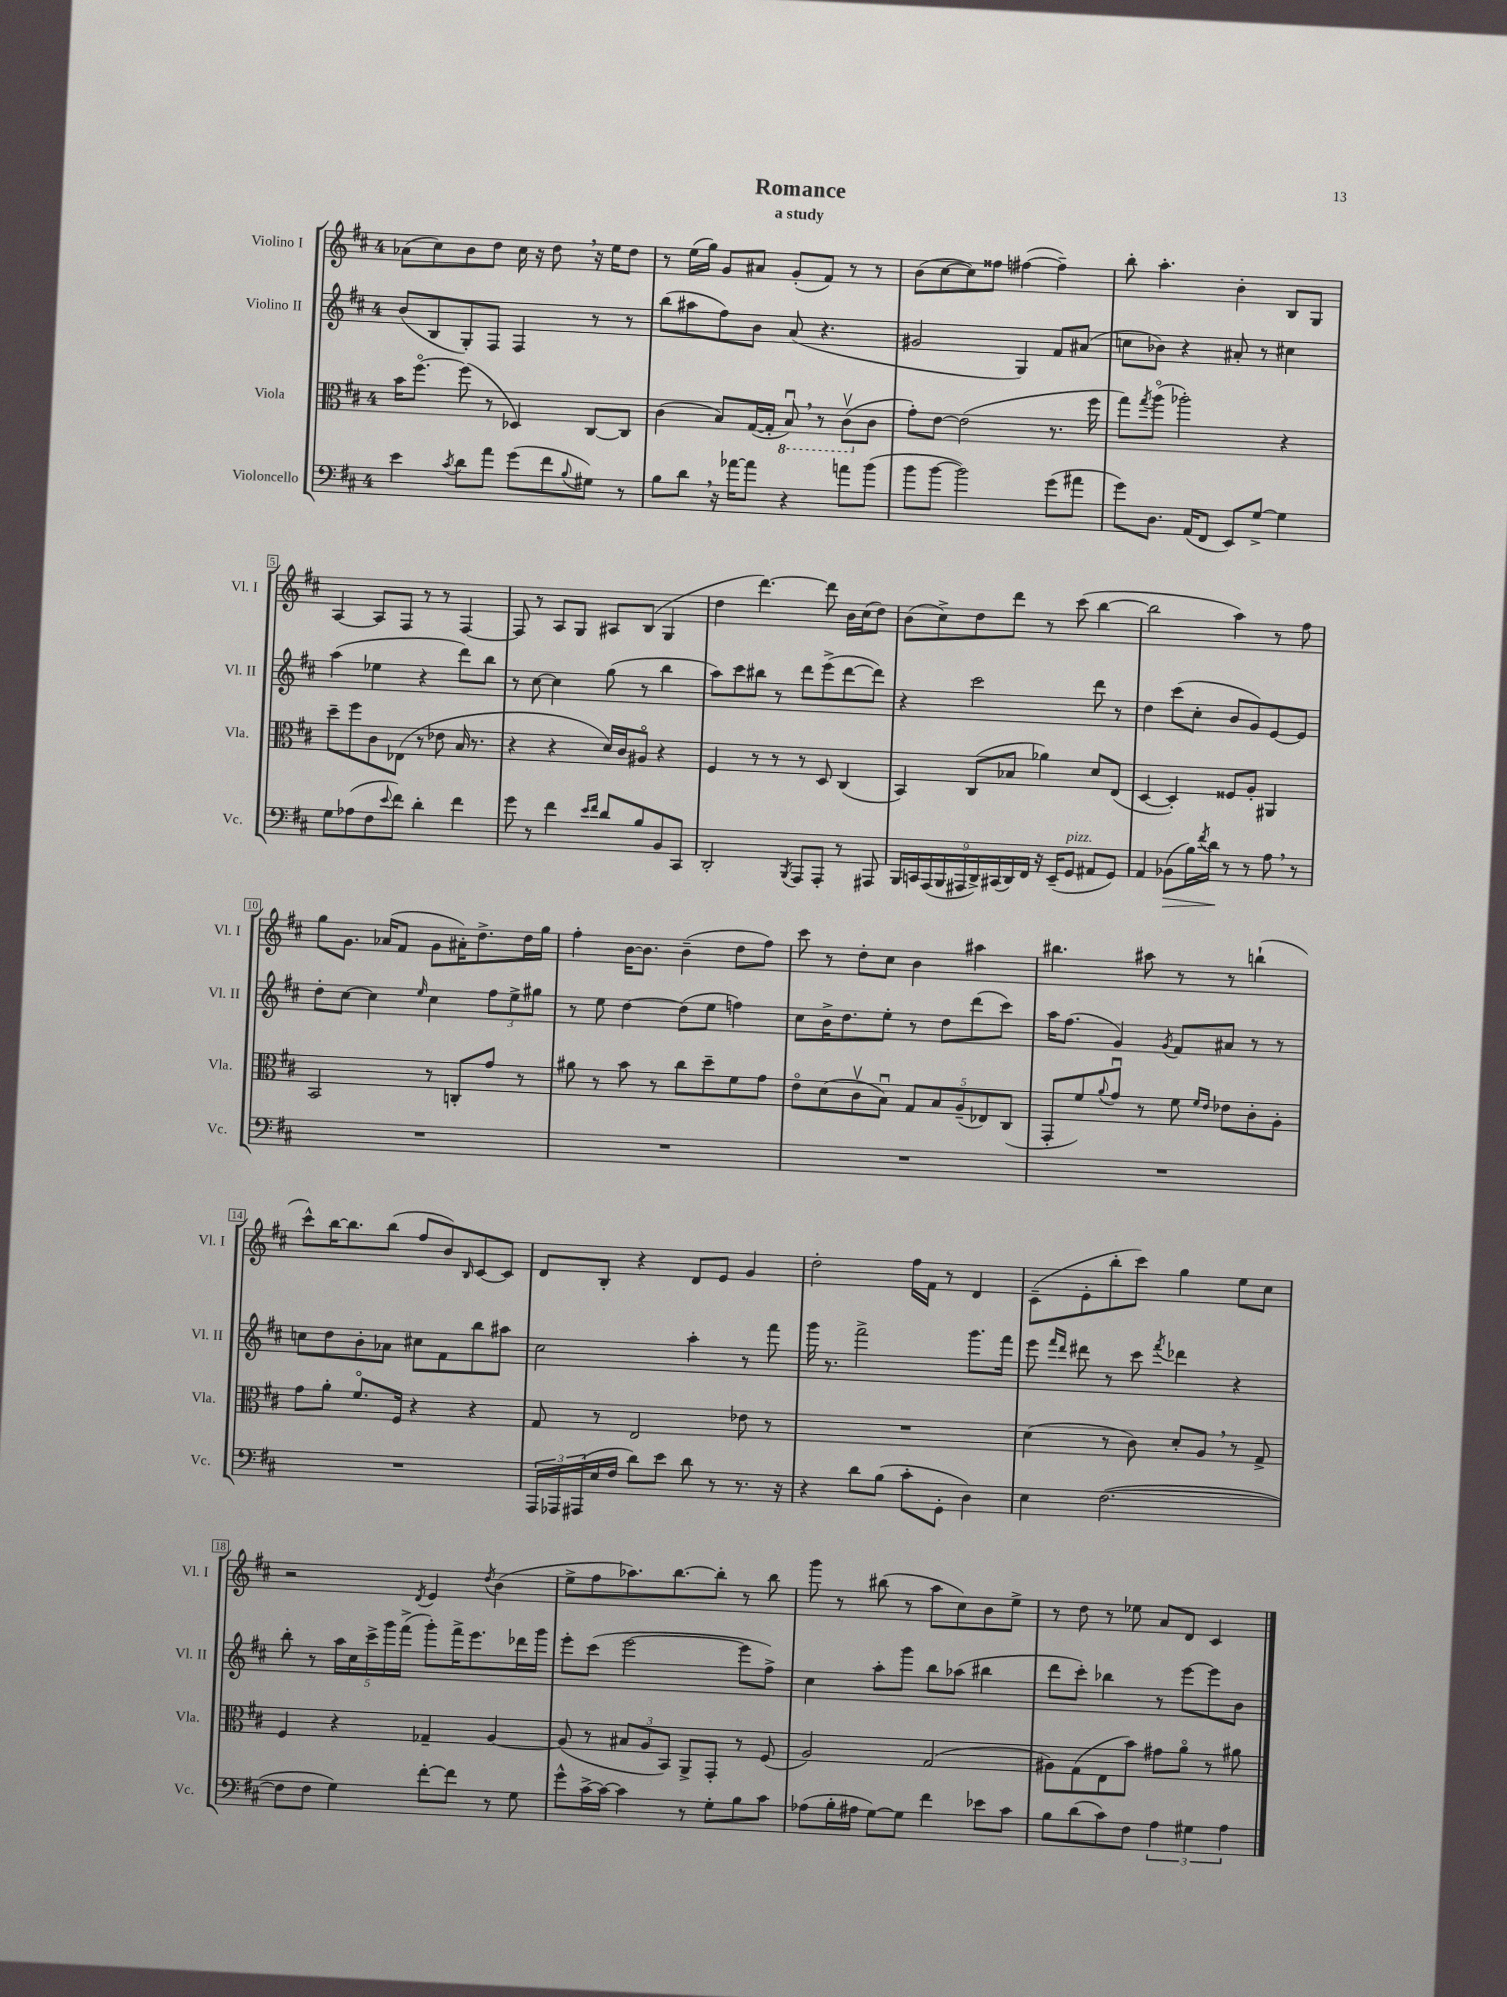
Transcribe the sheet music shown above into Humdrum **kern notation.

**kern	**dynam	**kern	**kern	**kern
*part4	*part4	*part3	*part2	*part1
*staff4	*staff4	*staff3	*staff2	*staff1
*I"Violoncello	*	*I"Viola	*I"Violino II	*I"Violino I
*I'Vc.	*	*I'Vla.	*I'Vl. II	*I'Vl. I
*clefF4	*	*clefC3	*clefG2	*clefG2
*k[f#c#]	*	*k[f#c#]	*k[f#c#]	*k[f#c#]
*M4/4	*	*M4/4	*M4/4	*M4/4
=1	=1	=1	=1	=1
4e\	.	16b\KL	(8b/L	(8a-X\L
.	.	[8.ff#\J	.	.
.	.	.	8B/	8cc#\)
8qc#/	.	.	.	.
8d\L	.	(8ff#\]	8G'/)	8b\
8a\J	.	8r	8F#/J	8dd\J
(8g\L	.	4D-X/)	4F#/	16cc#\
.	.	.	.	16r
8f#\	.	.	.	8dd,\
8qqB/	.	.	.	.
8G#X\J)	.	[8C#/L	8r	16r
.	.	.	.	16ee\KL
8r	.	8C#/J]	8r	8dd\J
=2	=2	=2	=2	=2
8B\L	.	(4c#\	(8bb\L	8r
8d,\J	.	.	8aa#X\	(16ee\LL
.	.	.	.	16gg\JJ)
16r	.	8B/L)	8ff#\)	8g/L
[16a-X\KL	.	.	.	.
8a-\J]	.	([16G/L	8b\J	8a#X/J
.	.	16G'/JJ]	.	.
*	*	*8ba	*	*
4r	.	8BBu,/)	(8a/	(8g'/L
.	.	8r	4.r	8f#/J)
8an\L	.	(8C#v\L	.	8r
*	*	*X8ba	*	*
(8b\J	.	8c#\J	.	8r
=3	=3	=3	=3	=3
8b\L	.	8g'\L)	2g#X/	(8b\L
[8b\J	.	[8e\J	.	[8cc#\
2b\])	.	(2e\]	.	8cc#\])
.	.	.	.	8ff##X\J
.	.	.	4G/)	([4ff#X\
(8g\L	.	8.r	8f#/L	4ff#~\])
8a#X\J	.	.	(8a#X/J	.
.	.	16ff#\	.	.
=4	=4	=4	=4	=4
8g\L)	.	8gg\L)	8ccn\L	8bb'\
.	.	8qgg/	.	.
8.D\J	.	(8aa\J	8b-X\J)	4.aa'\
.	.	2aa-X'\)	4r	.
(16AA/KL	.	.	.	.
8FF#/J	.	.	.	.
8EE/L)	.	.	8a#X'/	4b'\
[8G^/J	.	.	8r	.
4G\]	.	4r	4cc#X\	8B/L
.	.	.	.	8G/J
!!LO:LB:g=z
=5	=5	=5	=5	=5
8G\L	.	8dd~\L	(4aa\	[4A/
(8A-X\	.	8ff#\	.	.
8F#\	.	8c#\	4ee-X\	8A/L]
8qqe/	.	.	.	.
8f#\J)	.	(8E-X\J	.	8F#/J
4d'\	.	8r	4r	8r
.	.	8e-X\	.	8r
4f#\	.	16B/	8ddd\L)	[4F#/
.	.	8.r	.	.
.	.	.	8bb\J	.
=6	=6	=6	=6	=6
8g\	.	4r	8r	8F#/]
8r	.	.	[8cc#\	8r
4f#\	.	4r	4cc#\]	8A/L
.	.	.	.	8G/J
16qqe/LL	.	.	.	.
16qqf#/JJ	.	.	.	.
8d/L	.	16d/LL)	(8gg\	8A#X/L
.	.	16c#/J	.	.
8B/	.	8A#X/J	8r	(8B/J
8BB/	.	4r	4bb\	4G/
8CC#/J	.	.	.	.
=7	=7	=7	=7	=7
2DD'/	.	4F#/	8aa\L)	4dd\
.	.	.	8ccc#\	.
.	.	8r	8bb#X\J	[4.ddd\)
.	.	8r	8r	.
8qBBB/	.	.	.	.
8AAA/L	.	8r	8ddd\L	.
8AAA'/J	.	8D/	(8eee^\	8ddd\]
8r	.	(4C#/	[8ddd\	16b\LL
.	.	.	.	(16cc#\J
8AAA#X/	.	.	8ddd\J])	8dd\J)
=8	=8	=8	=8	=8
18BBB/LL	.	4BB/)	4r	(8b\L
18CCn/	.	.	.	.
(18AAA/	.	.	.	.
.	.	.	.	8cc#^\)
18BBB/	.	.	.	.
18AAA#X/	.	.	.	.
.	.	(8C#/L	2ccc#\	8dd\
18DD^/)	.	.	.	.
(18CC#X/	.	.	.	.
.	.	8B-X/J	.	8ddd\J
18DD/)	.	.	.	.
18FF#/JJ	.	.	.	.
16r	.	4a-X\)	.	8r
(16EE~/KL	.	.	.	.
!LO:TX:a:i:t=pizz.	!	!	!	!
8GG/J	.	.	.	(8ccc#\
8AA#X/L	.	8d/L	8ddd\	[4bb\
8GG/J)	.	(8E/J	8r	.
=9	=9	=9	=9	=9
4AA/	.	[4D/	4dd\	2bb\]
!	!LO:HP:b	!	!	!
(8BB-X\L	>	4D'/])	(8ccc#\L	.
16B\L)	.	.	8cc#'\J	.
8qf#/	.	.	.	.
16d\JJ	.	.	.	.
8r	]	8F##X/L	8b/L	4aa\)
8r	.	8A'/J	8g/)	.
8A,\	.	4AA#X/	[8e/	8r
8r	.	.	8e/J]	8ff#\
!!LO:LB:g=z
=10	=10	=10	=10	=10
1r	.	2BB/	8dd'\L	8gg\L
.	.	.	[8cc#\J	8.g\J
.	.	.	4cc#\]	.
.	.	.	.	(16a-X/KL
.	.	.	.	8f#/J
.	.	.	16qqee/	.
.	.	8r	4cc#\	8g\L
.	.	8Cn'/L	.	16a#X'\K)
.	.	.	.	8.dd^\
.	.	8g/J	12ff#\L	.
.	.	.	12ee^\	.
.	.	8r	.	16dd\L
.	.	.	12gg#X\J	.
.	.	.	.	16gg\JJ
=11	=11	=11	=11	=11
1r	.	8a#X\	8r	4ff#'\
.	.	8r	8ee\	.
.	.	8b\	[4dd\	[16b\KL
.	.	.	.	8.b\J]
.	.	8r	.	.
.	.	8cc#\L	(8dd\L]	(4b~\
.	.	8dd~\	8ee\J	.
.	.	8f#\	4ffn\)	8dd\L
.	.	8g\J	.	8ff#\J)
=12	=12	=12	=12	=12
1r	.	8e\L	8cc#\L	8ccc#\
.	.	(8d\	16b^\K	8r
.	.	.	8.dd\	.
.	.	8c#v\	.	8dd'\L
.	.	8Bu\J)	8ee'\J	8cc#\J
.	.	10G/L	8r	4b\
.	.	10B/	.	.
.	.	.	8dd\L	.
.	.	(10A~/	.	.
.	.	.	(8ddd\	4aa#X\
.	.	10E-X/)	.	.
.	.	.	8ccc#\J)	.
.	.	(10C#/J	.	.
=13	=13	=13	=13	=13
1r	.	8GG'/L	16aa\KL	4.bb#X\
.	.	.	(8.ff#\J	.
.	.	8f#/)	.	.
.	.	8qqa/	.	.
.	.	8gu/J	4g/)	.
.	.	8r	.	8aa#X\
.	.	.	8qg/	.
.	.	8f#\	8f#/L	8r
.	.	16qqf#/LL	.	.
.	.	16qqe/JJ	.	.
.	.	8e-X\L	8a#X/J	8r
.	.	8c#'\	8r	(4bbn`\
.	.	8A'\J	8r	.
!!LO:LB:g=z
=14	=14	=14	=14	=14
1r	.	8g\L	8ccn\L	8ccc#^^\L)
.	.	8a'\J	8dd\	[16bb\K
.	.	.	.	8.bb\]
.	.	8.f#/L	8b'\	.
.	.	.	8a-X\J	(8bb\J
.	.	16F#/Jk	.	.
.	.	4r	8cc#X\L	8ff#/L
.	.	.	8f#\	8b/)
.	.	.	.	16qqB/
.	.	4r	8bb\	[8c#/
.	.	.	8aa#X\J	8c#/J]
=15	=15	=15	=15	=15
24AAA/LL	.	8G/	2cc#\	8d/L
24AAA-X/	.	.	.	.
(24AAA#X/	.	.	.	.
16E/	.	8r	.	8B'/J
16F#/JJ	.	.	.	.
8d\L)	.	2E/	.	4r
8e\J	.	.	.	.
8d\	.	.	4aa'\	8d/L
8r	.	.	.	8e/J
8.r	.	8e-X\	8r	4g/
.	.	8r	8fff#\	.
16r	.	.	.	.
=16	=16	=16	=16	=16
4r	.	1r	16ggg\	2dd'\
.	.	.	8.r	.
8d\L	.	.	2fff#^\	.
(8B\J	.	.	.	.
8c#'\L	.	.	.	16ff#\LL
.	.	.	.	16f#\JJ
8GG'\J	.	.	.	8r
4D\)	.	.	8.ggg\L	4d/
.	.	.	16fff#\Jk	.
=17	=17	=17	=17	=17
4E\	.	(4d\	8eee\	(8c#~\L
.	.	.	16qqfff#/LL	.
.	.	.	16qqddd/JJ	.
.	.	.	8ddd#X\	8e'\
([2.F#\	.	8r	8r	8bb'\
.	.	8c#\)	8ccc#\	8ccc#\J)
.	.	.	8qfff#/	.
.	.	8d'/L	4ddd-X\	4gg\
.	.	8A,/J	.	.
.	.	8r	4r	8ee\L
.	.	8G^/	.	8cc#\J
!!LO:LB:g=z
=18	=18	=18	=18	=18
8F#\L]	.	4F#/	8bb'\	2r
8F#\J	.	.	8r	.
4G\)	.	4r	20aa\LL	.
.	.	.	20cc#\	.
.	.	.	20ccc#^\	.
.	.	.	20ggg\	.
.	.	.	(20fff#^\JJ	.
.	.	.	.	8qd/
[8f#'\L	.	4G-X~/	8ggg'\L)	4e/
8f#\J]	.	.	16fff#^\K	.
.	.	.	8.eee\	.
.	.	.	.	8qdd/
8r	.	[4A/	.	(4b\
8G\	.	.	16ddd-X\L	.
.	.	.	16ggg\JJ	.
=19	=19	=19	=19	=19
8g^^\L	.	(8A/]	8eee'\L	8ee^\L
[16c#^\L	.	8r	(8ccc#\J	8ff#\
16c#\JJ_	.	.	.	.
4c#\]	.	12B#X/L	[2eee\	8.aa-X\)
.	.	12A/	.	.
.	.	12BB/J)	.	.
.	.	.	.	[8.bb\
8r	.	8AA^/L	.	.
8G'\L	.	8GG'/J	.	8bb'\J]
8B\	.	8r	8eee\L]	8r
8c#\J	.	(8F#/	8ff#^\J)	8bb\
=20	=20	=20	=20	=20
(8A-X\L	.	2A/)	4cc#\	8ggg\
16B'\L	.	.	.	8r
16A#X\JJ	.	.	.	.
[8G\L)	.	.	8aa'\L	(8bb#X\
8G\J]	.	.	8ggg\J	8r
4f#\	.	(2G/	8bb\L	8aa\L
.	.	.	(8aa-X\J	8cc#\)
8e-X\L	.	.	4bb#X\	8b\
8c#\J	.	.	.	8ee^\J
=21	=21	=21	=21	=21
8B\L	.	8A#X\L)	8ddd\L	8r
(8d\	.	(8G\	8ccc#'\J)	8dd\
8c#\)	.	8E\	4bb-X\	8r
8F#\J	.	8b\J)	.	8ee-X\
6A\	.	8g#X\L	8r	8a/L
.	.	8a\J	[8eee\L	8d/J
6G#X\	.	.	.	.
.	.	8r	8eee\]	4c#/
6A\	.	.	.	.
.	.	8a#X\	8b\J	.
==	==	==	==	==
*-	*-	*-	*-	*-
